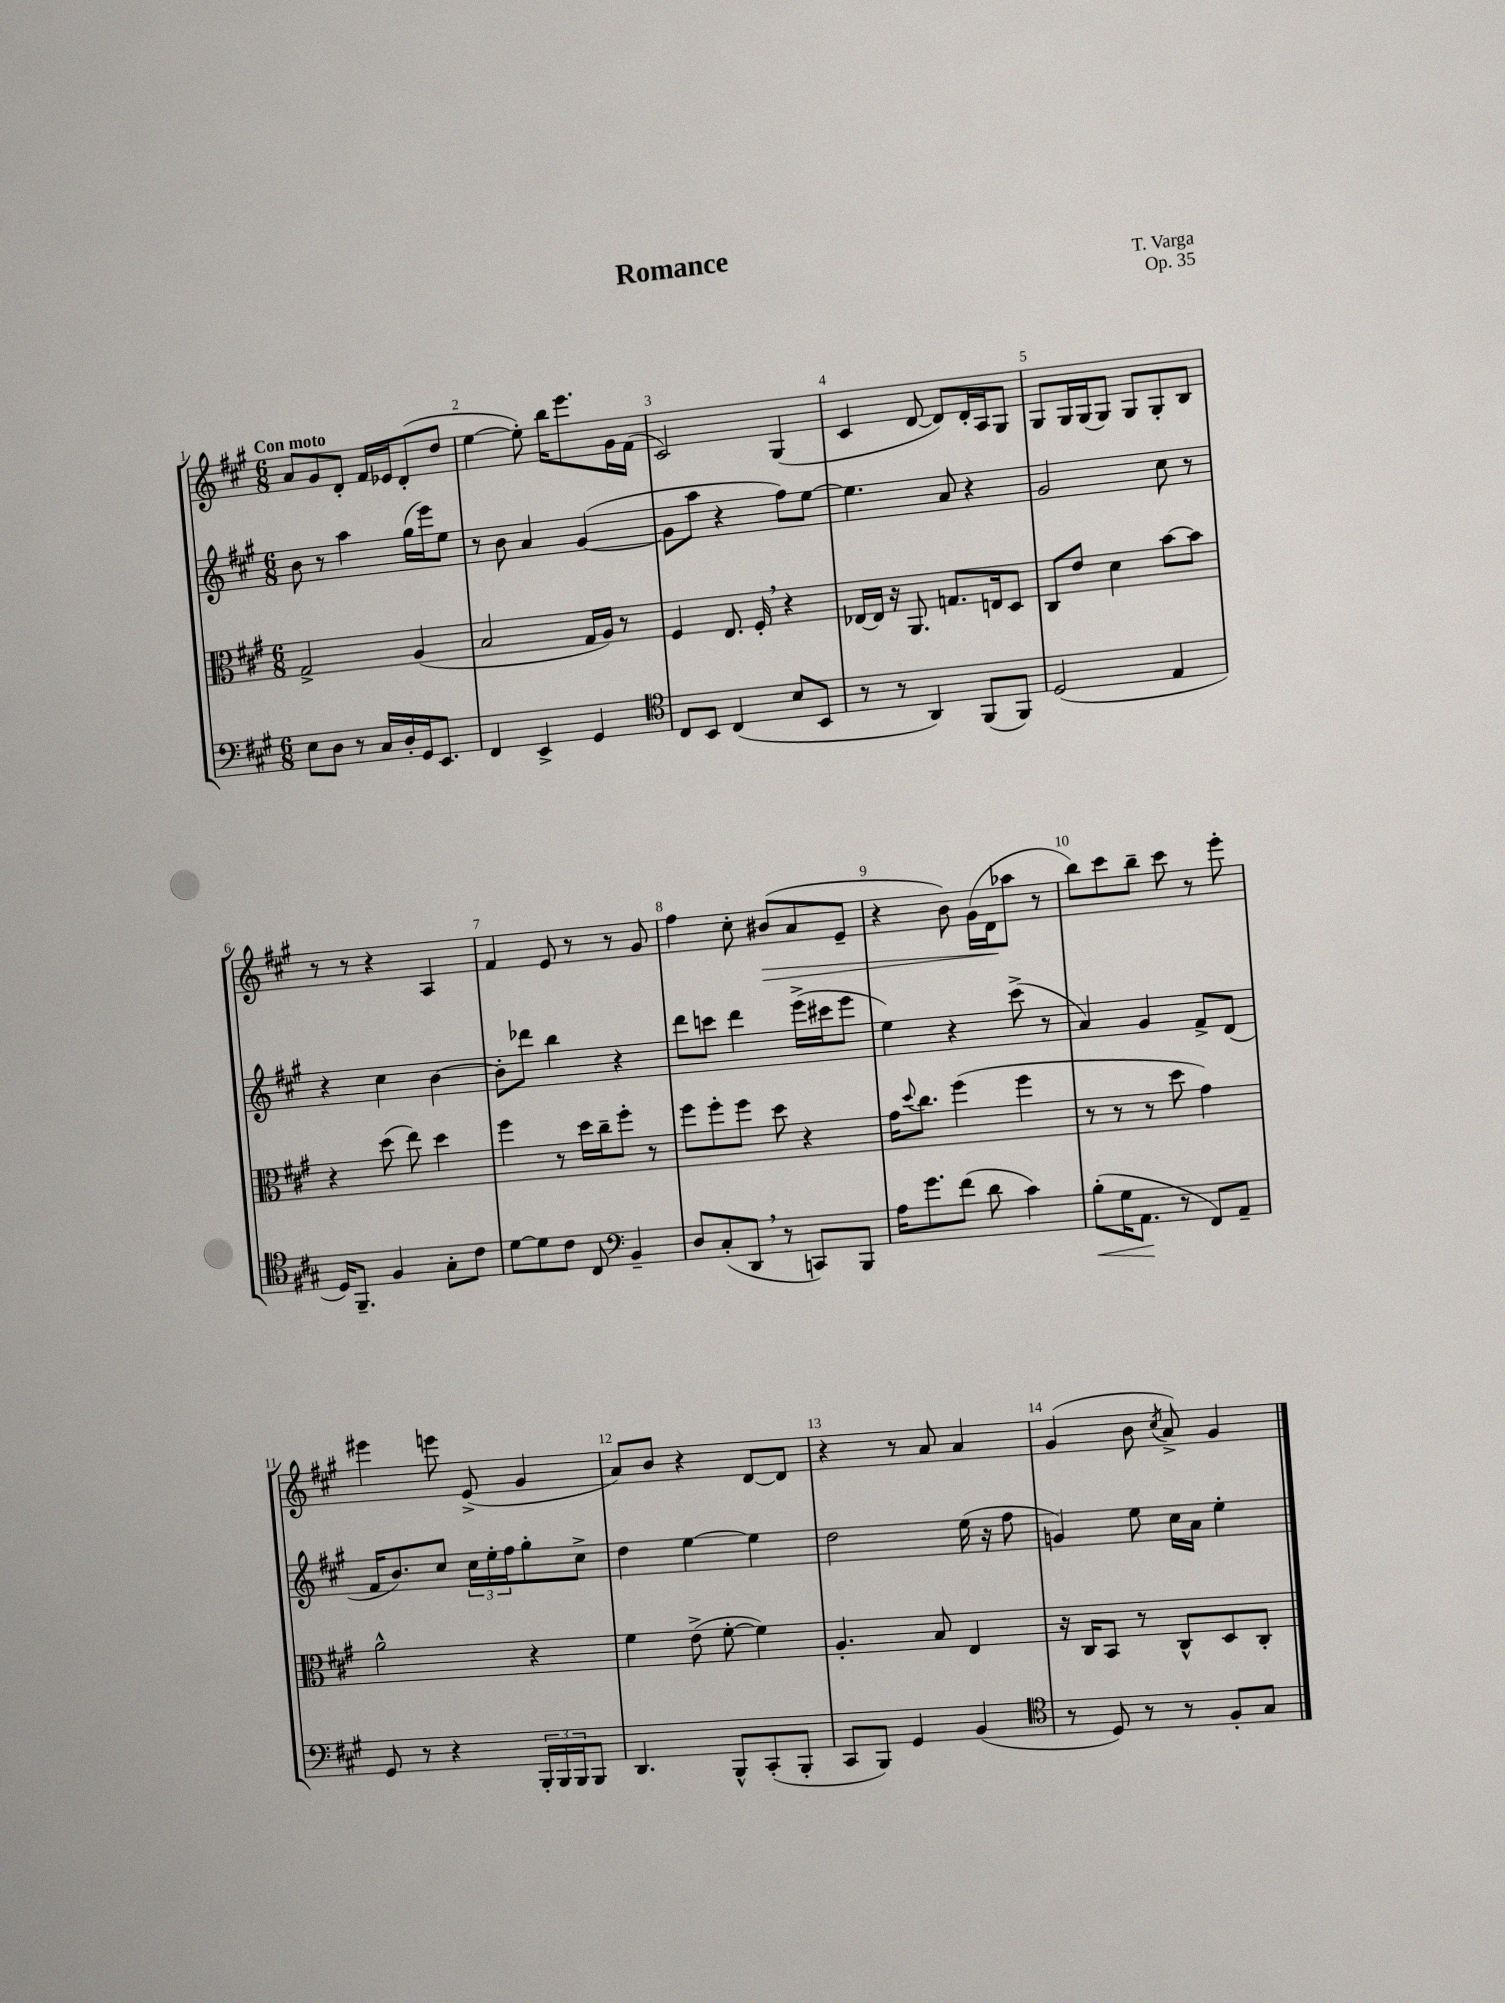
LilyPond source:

\header { title = "Romance" composer = "T. Varga" opus = "Op. 35" }
<<
\new StaffGroup <<
\new Staff = "s0" {
    \clef treble \key a \major \numericTimeSignature \time 6/8 \tempo "Con moto"
    a'8 gis'8 d'8-. fis'16 ees'16 d'8-.( d''8 |
    e''4~ e''8-.) b''16 e'''8. gis'16 fis'16( |
    cis'2) gis4( |
    cis'4 d'8~ d'8) d'16-. a16 gis8 |
    gis8 gis16 gis16( gis8) gis8 gis8-. b8 |
    r8 r8 r4 a4 |
    fis'4 e'8 r8 r8 gis'8 |
    fis''4 cis''8-. bis'8\>( a'8 e'8-- |
    r4 b'8) gis'16( d'16\! aes''8 r8 |
    b''8) cis'''8 b''8-- cis'''8 r8 e'''8-. |
    eis'''4 e'''8 e'8->( gis'4 |
    a'8) b'8 r4 d'8~ d'8 |
    r4 r8 a'8 a'4 |
    gis'4( b'8 \acciaccatura { cis''8 } a'8->) gis'4 \bar "|." |
}
\new Staff = "s1" {
    \clef treble \key a \major \numericTimeSignature \time 6/8
    b'8 r8 a''4 gis''16( e'''16) e''8 |
    r8 b'8 a'4 gis'4~( |
    gis'8 a''8 r4 fis''8) e''8~ |
    e''4. a'8 r4 |
    gis'2 cis''8 r8 |
    r4 cis''4 b'4~ |
    b'8-. des'''8 b''4 r4 |
    d'''8 c'''8 d'''4 e'''16->( cis'''16 e'''8 |
    e''4) r4 cis'''8->( r8 |
    a'4) gis'4 fis'8-> d'8( |
    fis'16 b'8.) cis''8 \tuplet 3/2 { cis''16 e''16-. fis''16 } gis''8-. cis''8-> |
    d''4 e''4~ e''4 |
    d''2 e''16( r16 fis''8 |
    g'4) e''8 cis''16 a'16 e''4-. \bar "|." |
}
\new Staff = "s2" {
    \clef alto \key a \major \numericTimeSignature \time 6/8
    gis2-> a4( |
    b2 gis16 a16) r8 |
    fis4 e8. fis16-. \breathe r4 |
    ees16~ ees16 r16 a,8. g8. e16 d8 |
    cis8 e'8 d'4 b'8~ b'8 |
    r4 d''8( e''8) d''4 |
    fis''4 r8 d''16 cis''16-- fis''8-. r8 |
    fis''8 fis''8-. fis''8 d''8 r4 |
    gis'16 \appoggiatura { d''8 } cis''8. fis''4( fis''4 |
    r8 r8 r8 d''8 gis'4) |
    a'2-^ r4 |
    fis'4 e'8->( fis'8~-. fis'4) |
    a4.-. b8 e4 |
    r16 cis16 b,8 r8 cis8-^ d8 cis8-. \bar "|." |
}
\new Staff = "s3" {
    \clef bass \key a \major \numericTimeSignature \time 6/8
    e8 d8 r8 cis16 d16-. gis,16 e,8. |
    fis,4 e,4-> gis,4 |
    \clef tenor cis8 b,8 cis4( b8 b,8 |
    r8 r8 a,4) fis,8( fis,8) |
    d2( e4 |
    d16) fis,8.-- fis4 gis8-. cis'8 |
    d'8~ d'8 cis'8 cis8 \clef bass b,4-- |
    d8 cis8-.( d,8 \breathe r8 c,8) b,,8 |
    a16 gis'8. fis'8( d'8 cis'4) |
    b8-.\<( gis16 a,8.\! r8 fis,8) a,8-- |
    gis,8 r8 r4 \tuplet 3/2 { b,,16-. b,,16 b,,16 } b,,8 |
    d,4. b,,8-^ cis,8-.( b,,8-. |
    cis,8 b,,8) gis,4 b,4( |
    \clef tenor r8 d8) r8 r8 fis8-. gis8 \bar "|." |
}
>>
>>
\layout { \context { \Score \override BarNumber.break-visibility = ##(#f #t #t) barNumberVisibility = #all-bar-numbers-visible } }
